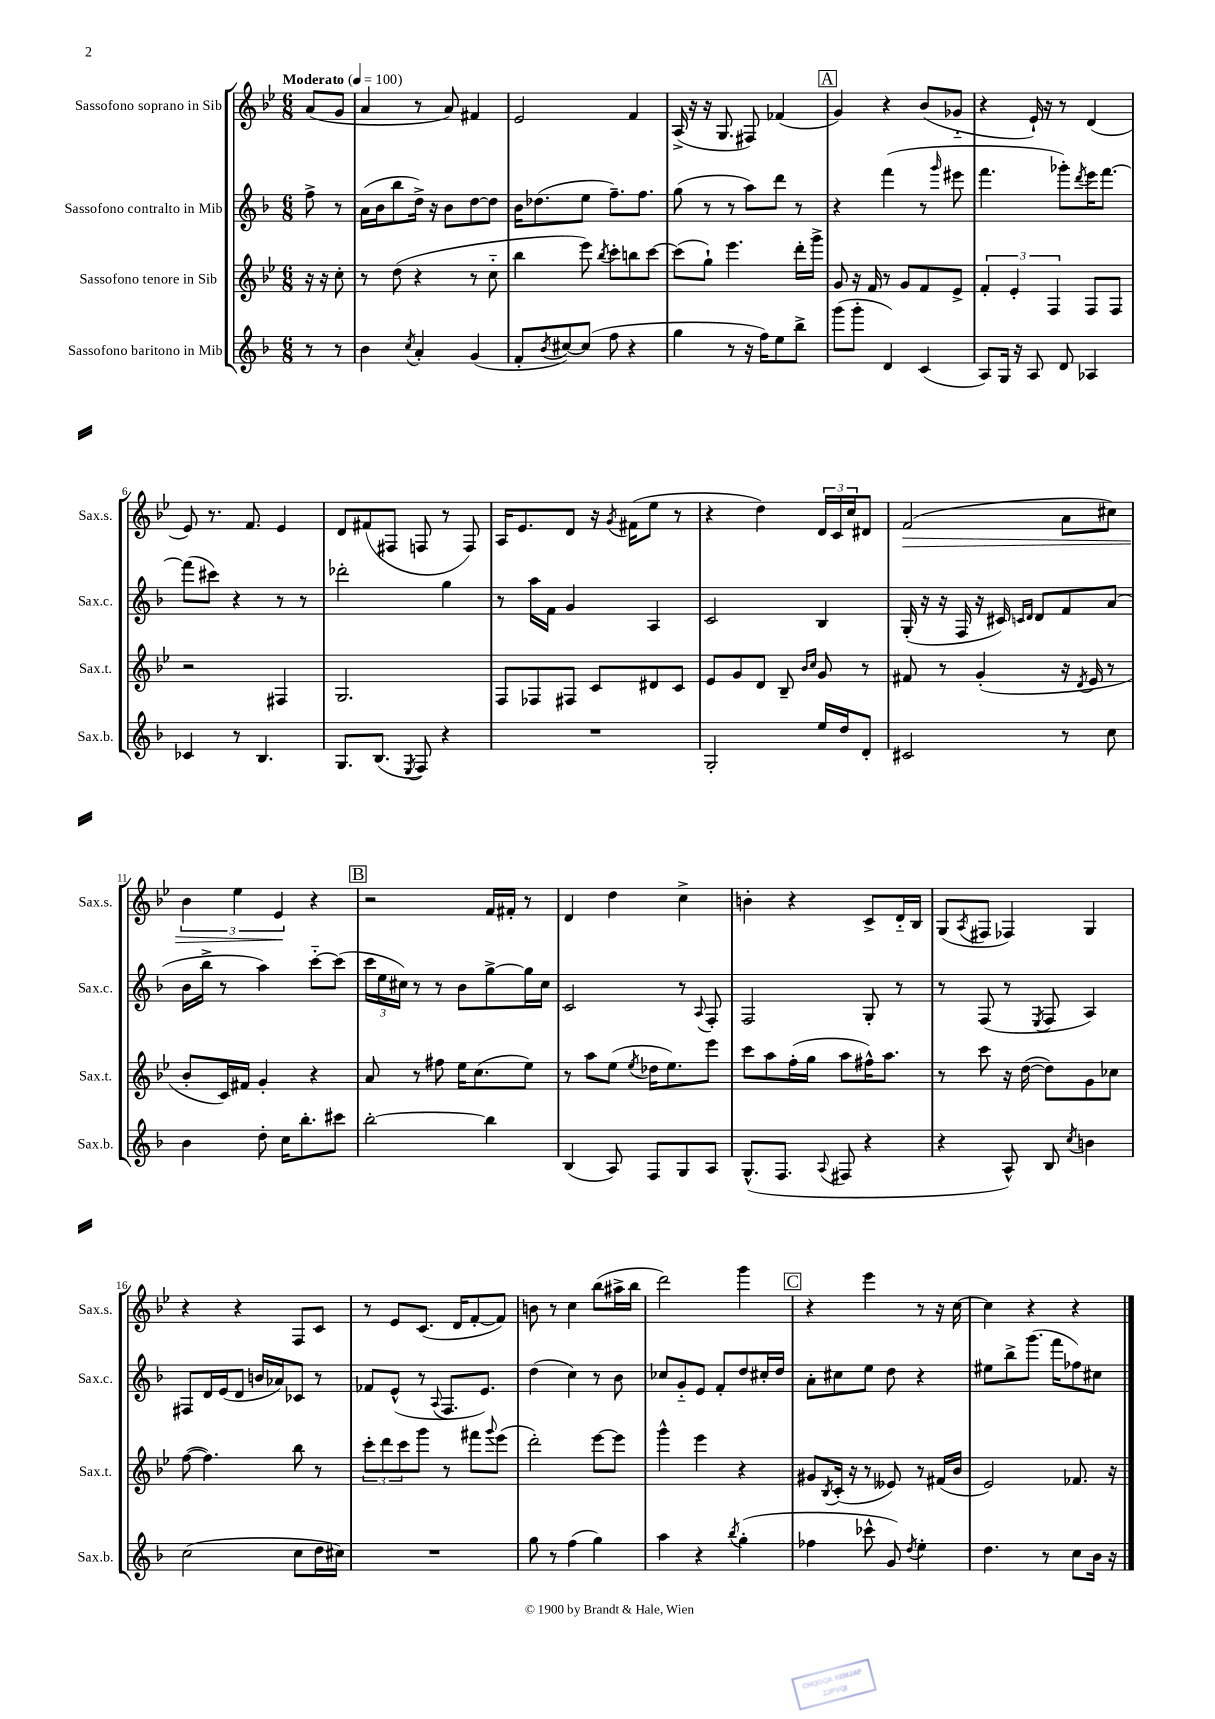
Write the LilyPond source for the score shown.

<<
\new StaffGroup <<
\new Staff = "s0" \with { instrumentName = "Sassofono soprano in Sib" shortInstrumentName = "Sax.s." } {
    \clef treble \key bes \major \numericTimeSignature \time 6/8 \partial 4 \tempo "Moderato" 4 = 100
    a'8( g'8 |
    a'4 r8 a'8) fis'4 |
    ees'2 f'4 |
    a16->( r16 r16 g8. fis8) fes'4( |
    \mark \markup { \box "A" } g'4) r4 bes'8( ges'8-_ |
    r4 ees'16-!) r16 r8 d'4( |
    ees'8) r8. f'8. ees'4 |
    d'8 fis'8( fis8 f8 r8 f8) |
    a16 ees'8. d'8 r16 \acciaccatura { g'8 } fis'16( ees''8 r8 |
    r4 d''4) \tuplet 3/2 { d'16 c'16 c''16 } dis'8 |
    f'2\>( a'8 cis''8) |
    \tuplet 3/2 { bes'4 ees''4 ees'4\! } r4 |
    \mark \markup { \box "B" } r2 f'16 fis'16-. r8 |
    d'4 d''4 c''4-> |
    b'4-. r4 c'8-> d'16-_ bes16 |
    g8( \acciaccatura { a8 } fis8 fes4) g4 |
    r4 r4 f8 c'8 |
    r8 ees'8 c'8.( d'16 f'8~-. f'8) |
    b'8 r8 c''4 bes''8( ais''16-> bes''16 |
    d'''2) g'''4 |
    \mark \markup { \box "C" } r4 ees'''4 r8 r16 c''16~ |
    c''4 r4 r4 \bar "|." |
}
\new Staff = "s1" \with { instrumentName = "Sassofono contralto in Mib" shortInstrumentName = "Sax.c." } {
    \clef treble \key f \major \numericTimeSignature \time 6/8 \partial 4
    f''8-> r8 |
    a'16( bes'16 bes''8 d''16->) r16 bes'8 d''8~ d''8 |
    bes'16 des''8.( e''8 f''8.--) f''8. |
    g''8( r8 r8 a''8) d'''8 r8 |
    \mark \markup { \box "A" } r4 f'''4( r8 \grace { g'''16 } eis'''8 |
    f'''4. ges'''8-.) \acciaccatura { d'''8 } e'''16 f'''8.~ |
    f'''8( cis'''8) r4 r8 r8 |
    des'''2-. g''4 |
    r8 a''16 f'16 g'4 a4 |
    c'2 bes4 |
    g16-.( r16 r16 f16 r16 cis'16) \grace { c'16 d'16 } d'8 f'8 a'8( |
    bes'16 bes''16-> r8 a''4) c'''8~-_ c'''8( |
    \mark \markup { \box "B" } \tuplet 3/2 { c'''16 e''16 cis''16) } r8 r8 bes'8 g''8~-> g''16 cis''16 |
    c'2 r8 \appoggiatura { a8 } f8-. |
    f2 g8-. r8 |
    r8 f8( r8 \acciaccatura { e8 } f8 a4) |
    fis8 d'16 e'16( d'8 b'16 aes'16) ces'8 r8 |
    fes'8 e'8-^( r8 \appoggiatura { a8 } f8. e'8.) |
    d''4( c''4) r8 bes'8 |
    ces''8 g'8-_ e'8 f'8-. d''8 cis''16-. d''16 |
    \mark \markup { \box "C" } a'8-. cis''8 e''8 d''8 r4 |
    eis''8 bes''8-> g'''8.( f'''16 fes''8) cis''8 \bar "|." |
}
\new Staff = "s2" \with { instrumentName = "Sassofono tenore in Sib" shortInstrumentName = "Sax.t." } {
    \clef treble \key bes \major \numericTimeSignature \time 6/8 \partial 4
    r16 r16 c''8-. |
    r8 d''8( r4 r8 c''8-_ |
    bes''4 ees'''8) \acciaccatura { bes''8 } c'''8-. b''8 c'''8~ |
    c'''8( g''8-!) ees'''4. d'''16-. g'''16-> |
    \mark \markup { \box "A" } g'8 r16 f'16 r8 g'8 f'8 ees'8-> |
    \tuplet 3/2 { f'4-. ees'4-. f4 } f8 f8 |
    r2 fis4 |
    g2. |
    f8 fes8 fis8 c'8 dis'8 c'8 |
    ees'8 g'8 d'8 bes8-- \grace { bes'16 c''16 } g'8 r8 |
    fis'8 r8 g'4-.( r16 \acciaccatura { d'8 } ees'16 r8 |
    bes'8-. c'16) fis'16 g'4-. r4 |
    \mark \markup { \box "B" } a'8 r8 fis''8 ees''16 c''8.( ees''8) |
    r8 a''8 ees''8( \acciaccatura { ees''8 } des''16 ees''8.) ees'''8 |
    c'''8 a''8 f''16-.( g''16 a''8 fis''16-^) a''8. |
    r8 c'''8 r16 d''16~( d''8) g'8 ces''8 |
    f''8~( f''4.) bes''8 r8 |
    \tuplet 3/2 { c'''8-. d'''8 c'''8 } g'''8 r8 fis'''8 \appoggiatura { g'''8 } ees'''8( |
    d'''2-.) ees'''8~ ees'''8 |
    g'''4-^ ees'''4 r4 |
    \mark \markup { \box "C" } gis'8 \acciaccatura { bes8 } c'16-.( r16 r8 eeses'8) r8 fis'16( bes'16 |
    ees'2) fes'8. r16 \bar "|." |
}
\new Staff = "s3" \with { instrumentName = "Sassofono baritono in Mib" shortInstrumentName = "Sax.b." } {
    \clef treble \key f \major \numericTimeSignature \time 6/8 \partial 4
    r8 r8 |
    bes'4 \acciaccatura { c''8 } a'4-. g'4( |
    f'8-. \acciaccatura { bes'8 } cis''8~) cis''8( f''8 r4 |
    g''4 r8 r16 f''16) e''8 bes''8-> |
    \mark \markup { \box "A" } g'''8( g'''8-. d'4) c'4( |
    a8) g16 r16 a8 d'8 aes4 |
    ces'4 r8 bes4. |
    g8. bes8.( \acciaccatura { e8 } f8) r4 |
    R2. |
    g2-. e''16 d''16 d'8-. |
    cis'2 r8 c''8 |
    bes'4 d''8-. c''16 bes''8.-. cis'''8 |
    \mark \markup { \box "B" } bes''2~-. bes''4 |
    bes4( a8) f8 g8 a8 |
    g8.-^( f8. \appoggiatura { a8 } fis8 r4 |
    r4 a8-^) bes8 \acciaccatura { c''8 } b'4 |
    c''2( c''8 d''16 cis''16) |
    R2. |
    g''8 r8 f''4( g''4) |
    a''4 r4 \acciaccatura { bes''8 } g''4-.( |
    \mark \markup { \box "C" } fes''4 ces'''8-^ g'8) \acciaccatura { d''8 } e''4-. |
    d''4. r8 c''8 bes'16 r16 \bar "|." |
}
>>
>>
